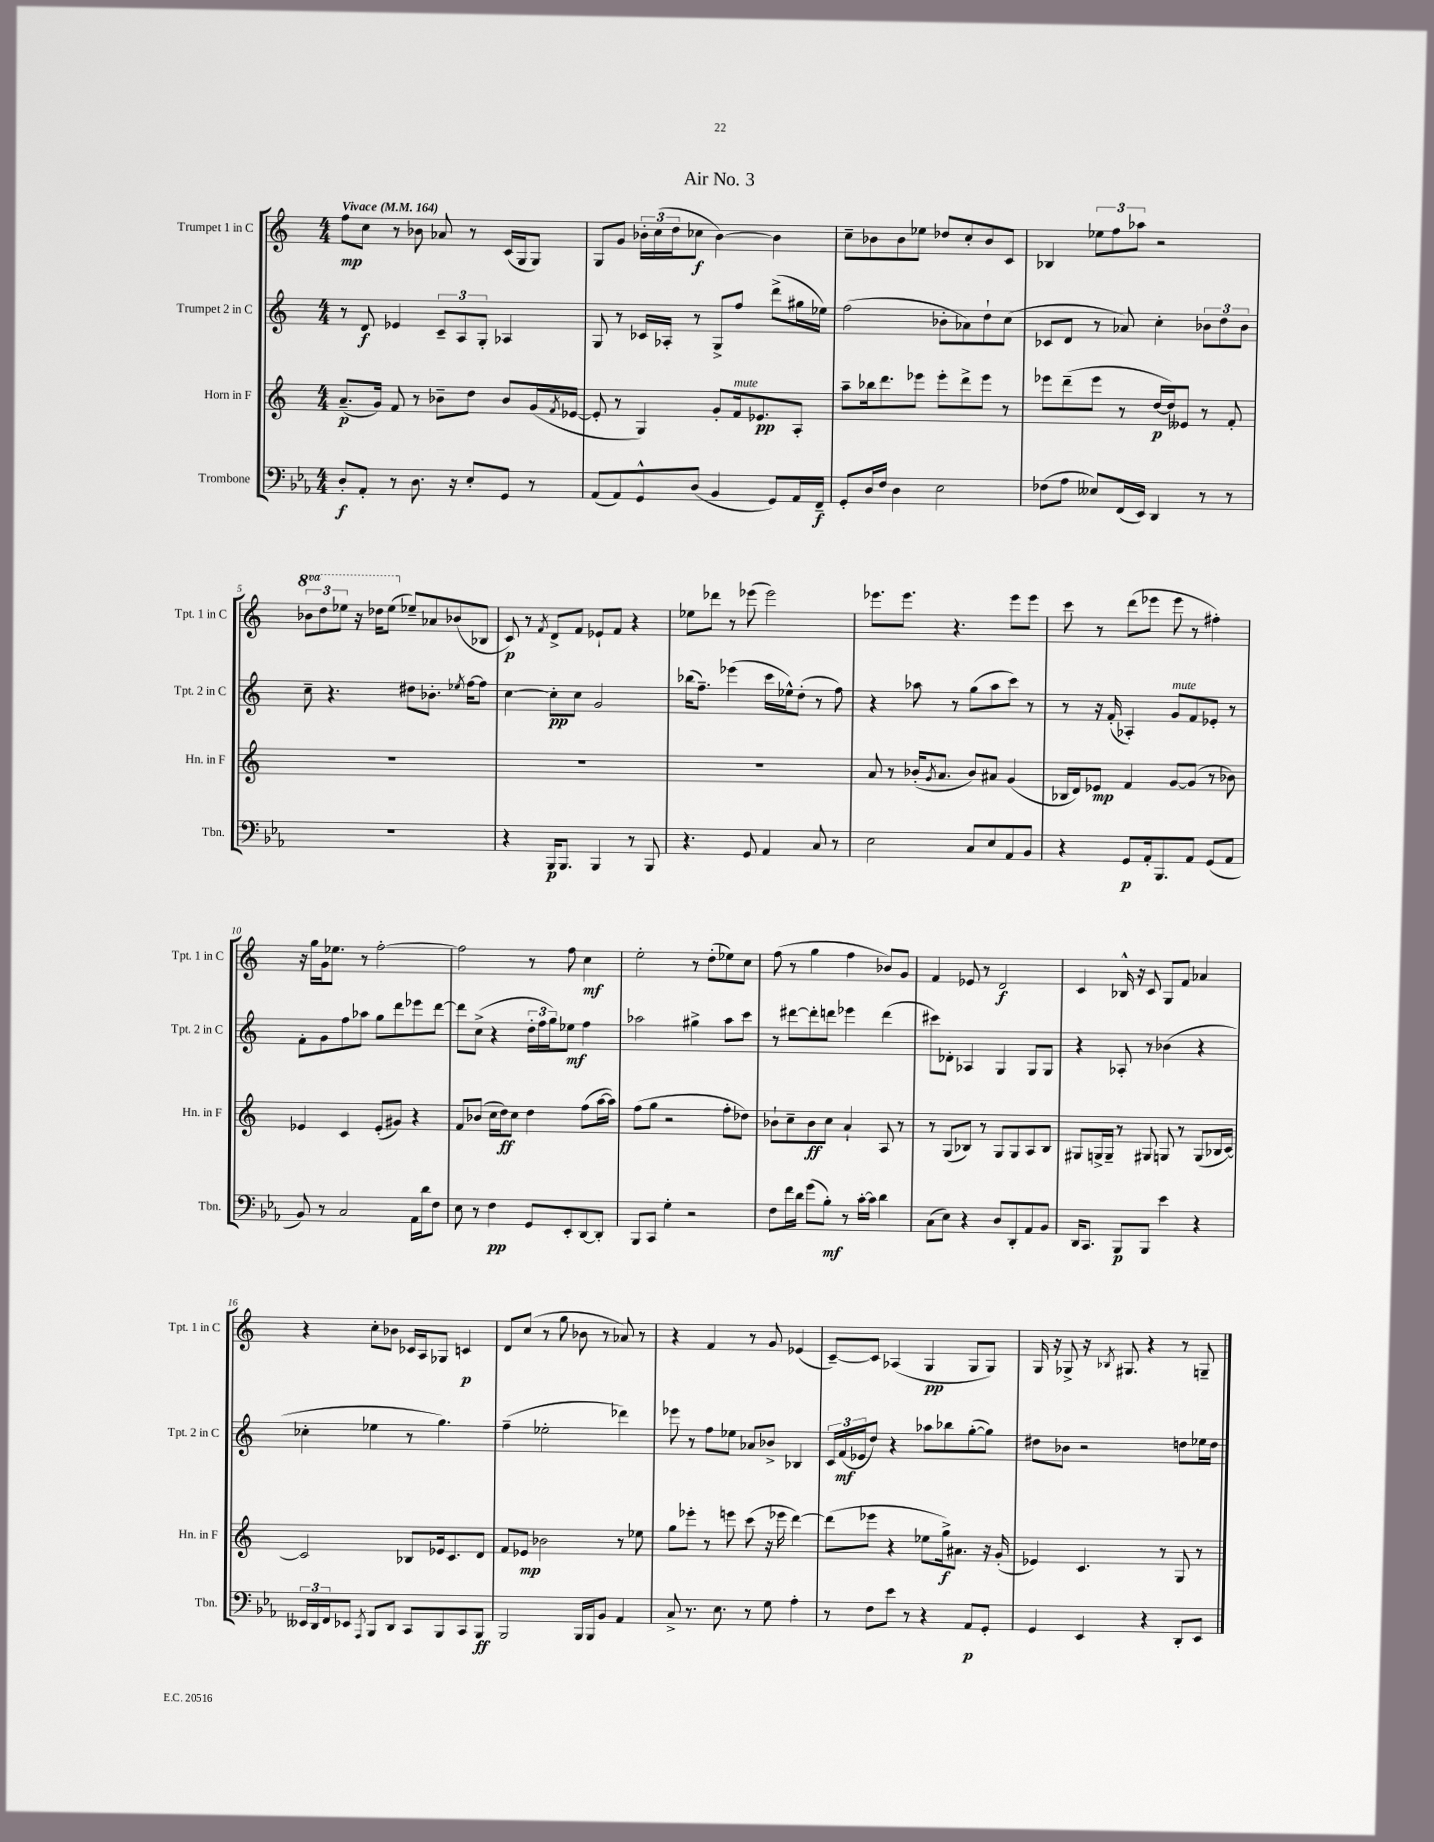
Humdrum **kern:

**kern	**dynam	**kern	**dynam	**kern	**dynam	**kern	**dynam
*part4	*part4	*part3	*part3	*part2	*part2	*part1	*part1
*staff4	*staff4	*staff3	*staff3	*staff2	*staff2	*staff1	*staff1
*I"Trombone	*	*I"Horn in F	*	*I"Trumpet 2 in C	*	*I"Trumpet 1 in C	*
*I'Tbn.	*	*I'Hn. in F	*	*I'Tpt. 2 in C	*	*I'Tpt. 1 in C	*
*clefF4	*	*clefG2	*	*clefG2	*	*clefG2	*
*k[b-e-a-]	*	*k[]	*	*k[]	*	*k[]	*
*M4/4	*	*M4/4	*	*M4/4	*	*M4/4	*
*MM164	*	*MM164	*	*MM164	*	*MM164	*
=1	=1	=1	=1	=1	=1	=1	=1
!	!	!	!	!	!	!LO:TX:a:B:t=Vivace	!
8D'/L	f	(8.a~/L	p	8r	.	8ff\L	mp
8AA-'/J	.	.	.	8d/	f	8cc\J	.
.	.	16g/Jk)	.	.	.	.	.
8r	.	8f/	.	4e-X/	.	8r	.
8.D\	.	8r	.	.	.	8b-X\	.
.	.	8b-X~\L	.	12c~/L	.	8a-X/	.
16r	.	.	.	.	.	.	.
.	.	.	.	12A/	.	.	.
8E-'/L	.	8dd\J	.	.	.	8r	.
.	.	.	.	12G'/J	.	.	.
8GG/J	.	8b-/L	.	4A-X/	.	(16c/LL	.
.	.	.	.	.	.	16G/J	.
8r	.	(16g/L	.	.	.	8G/J)	.
.	.	8qf/	.	.	.	.	.
.	.	[16e-X/JJ	.	.	.	.	.
=2	=2	=2	=2	=2	=2	=2	=2
(8AA-/L	.	8e-'/]	.	8G/	.	8G/L	.
8AA-/)	.	8r	.	8r	.	8g/J	.
8GG^^/	.	4G/)	.	16c-X/LL	.	24b-X'\LL	.
.	.	.	.	.	.	(24cc\	.
.	.	.	.	16A-X'/JJ	.	.	.
.	.	.	.	.	.	24dd\J	.
(8D/J	.	.	.	8r	.	8cc-X\J	f
4BB-/	.	8g'/L	.	8G^/L	.	[4b-\)	.
!	!	!LO:TX:a:i:t=mute	!	!	!	!	!
.	.	16f/k	.	8ff/J	.	.	.
.	.	8.e-X/	pp	.	.	.	.
8GG/L)	.	.	.	(8ddd^\L	.	4b-\]	.
16AA-/L	.	8A'/J	.	16gg#X\L	.	.	.
16FF~/JJ	f	.	.	16ee-X\JJ)	.	.	.
=3	=3	=3	=3	=3	=3	=3	=3
8GG'/L	.	8aa~\L	.	(2ff\	.	8cc~\L	.
16D/L	.	16bb-X\k	.	.	.	8b-X\	.
16F/JJ	.	8.ddd\	.	.	.	.	.
4D\	.	.	.	.	.	8b-\	.
.	.	8eee-X\J	.	.	.	8ee-X\J	.
2E-\	.	8eee-'\L	.	8b-X'\L	.	8dd-X/L	.
.	.	8ddd^\	.	8a-X\)	.	8cc'/	.
.	.	8eee-\J	.	8dd`\	.	8b-/	.
.	.	8r	.	(8cc\J	.	8c/J	.
=4	=4	=4	=4	=4	=4	=4	=4
(8F-X\L	.	8eee-X\L	.	8c-X/L	.	4B-X/	.
8A-\J	.	(8ddd~\	.	8d/J	.	.	.
8E--X/L)	.	8eee-\J	.	8r	.	12ee-X\L	.
.	.	.	.	.	.	12ff\	.
(16FF/L	.	8r	.	8a-X/)	.	.	.
.	.	.	.	.	.	12aa-X\J	.
16EE-/JJ)	.	.	.	.	.	.	.
4DD/	.	[16dd/LL	p	4cc'\	.	2r	.
.	.	16dd/J])	.	.	.	.	.
.	.	8e--X/J	.	.	.	.	.
8r	.	8r	.	12b-X\L	.	.	.
.	.	.	.	12dd\	.	.	.
8r	.	8f'/	.	.	.	.	.
.	.	.	.	12b-\J	.	.	.
!!LO:LB:g=z
=5	=5	=5	=5	=5	=5	=5	=5
*	*	*	*	*	*	*8va	*
1r	.	1r	.	8cc~\	.	12bb-X\L	.
.	.	.	.	.	.	12ddd\	.
.	.	.	.	4.r	.	.	.
.	.	.	.	.	.	12eee-X\J	.
.	.	.	.	.	.	16r	.
.	.	.	.	.	.	16ddd-X\KL	.
.	.	.	.	.	.	(8eee-\J	.
*	*	*	*	*	*	*X8va	*
.	.	.	.	8dd#X\L	.	8ee-X~/L)	.
.	.	.	.	8.b-X'\J	.	8a-X/	.
.	.	.	.	.	.	(8b-X/	.
.	.	.	.	8qee-X/	.	.	.
.	.	.	.	[16ff\KL	.	.	.
.	.	.	.	8ff\J]	.	8B-X/J	.
=6	=6	=6	=6	=6	=6	=6	=6
4r	.	1r	.	[4cc\	.	8c/)	p
.	.	.	.	.	.	8r	.
.	.	.	.	.	.	8qf/	.
16BBB-/KL	p	.	.	8cc'\L]	pp	8d^/L	.
8.BBB-/J	.	.	.	.	.	.	.
.	.	.	.	8cc\J	.	8f/J	.
4BBB-/	.	.	.	2g/	.	8e-X`/L	.
.	.	.	.	.	.	8f/J	.
8r	.	.	.	.	.	4r	.
8BBB-/	.	.	.	.	.	.	.
=7	=7	=7	=7	=7	=7	=7	=7
4.r	.	1r	.	(16bb-X\KL	.	8ee-X\L	.
.	.	.	.	8.ff~\J)	.	.	.
.	.	.	.	.	.	8ddd-X\J	.
.	.	.	.	(4eee-X\	.	8r	.
8GG/	.	.	.	.	.	(8eee-X\	.
4AA-/	.	.	.	16ccc\LL	.	2eee-\)	.
.	.	.	.	16ee-X^^\J)	.	.	.
.	.	.	.	(8dd'\J	.	.	.
8C/	.	.	.	8r	.	.	.
8r	.	.	.	8ff\)	.	.	.
=8	=8	=8	=8	=8	=8	=8	=8
2E-\	.	8a/	.	4r	.	8.eee-X\L	.
.	.	8r	.	.	.	.	.
.	.	.	.	.	.	8.eee-\J	.
.	.	(16b-X'/KL	.	8aa-X\	.	.	.
.	.	8qg/	.	.	.	.	.
.	.	8.a/J	.	.	.	.	.
.	.	.	.	8r	.	4.r	.
8C/L	.	8b-/L)	.	(8gg\L	.	.	.
8E-/	.	8a#X/J	.	8aa-\	.	.	.
8AA-/	.	(4g/	.	8ccc\J)	.	8eee-\L	.
8BB-/J	.	.	.	8r	.	8eee-\J	.
=9	=9	=9	=9	=9	=9	=9	=9
4r	.	16B-X/LL	.	8r	.	8ccc\	.
.	.	16d/J)	.	.	.	.	.
.	.	8e-X/J	mp	16r	.	8r	.
.	.	.	.	(16f'/	.	.	.
8GG/L	p	4f/	.	4A-X'/)	.	(8ddd\L	.
16AA-'/k	.	.	.	.	.	8eee-X\J	.
8.BBB-/	.	.	.	.	.	.	.
!	!	!	!	!LO:TX:a:i:t=mute	!	!	!
.	.	[8g/L	.	8g/L	.	8eee-\	.
8AA-/J	.	(8g/J]	.	8f/	.	8r	.
(8GG/L	.	8r	.	8e-X'/J	.	4ff#X'\)	.
8AA-/J	.	8b-X\)	.	8r	.	.	.
!!LO:LB:g=z
=10	=10	=10	=10	=10	=10	=10	=10
8BB-/)	.	4e-X/	.	8f'\L	.	16r	.
.	.	.	.	.	.	16gg\LL	.
8r	.	.	.	8g\	.	16g\J	.
.	.	.	.	.	.	8.ee-X\J	.
2C/	.	4c/	.	8ff\	.	.	.
.	.	.	.	8aa-X\J	.	8r	.
.	.	(8e-'/L	.	8gg\L	.	[2ff'\	.
.	.	8g#X/J)	.	8ddd\	.	.	.
16AA-\LL	.	4r	.	8eee-X\	.	.	.
16d\J	.	.	.	.	.	.	.
8F\J	.	.	.	[8ddd\J	.	.	.
=11	=11	=11	=11	=11	=11	=11	=11
8E-\	.	8f/L	.	8ddd\L]	.	2ff\]	.
8r	.	(8b-X/J	.	(8cc^\J	.	.	.
4F\	pp	16cc\LL	.	4r	.	.	.
.	.	16dd\J)	ff	.	.	.	.
.	.	8cc\J	.	.	.	.	.
8GG/L	.	4dd\	.	24dd'\LL	.	8r	.
.	.	.	.	24ff\	.	.	.
.	.	.	.	24gg\J)	.	.	.
8EE-'/	.	.	.	8ee-X\J	mf	8ff\	.
[8DD/	.	(8ff\L	.	4ff\	.	4cc\	mf
8DD'/J]	.	[16aa\L	.	.	.	.	.
.	.	16aa\JJ])	.	.	.	.	.
=12	=12	=12	=12	=12	=12	=12	=12
8BBB-/L	.	(8ff\L	.	2aa-X\	.	2ee'\	.
8CC/J	.	8gg\J	.	.	.	.	.
4G'\	.	2r	.	.	.	.	.
2r	.	.	.	4gg#X^\	.	8r	.
.	.	.	.	.	.	(8dd'\L	.
.	.	8ff'\L	.	8aa-\L	.	8ee-X\)	.
.	.	8dd-X\J)	.	8ccc\J	.	8cc\J	.
=13	=13	=13	=13	=13	=13	=13	=13
8F\L	.	8b-X`\L	.	8r	.	(8ff\	.
16f\L	.	8cc~\	.	[8ddd#X\L	.	8r	.
16d\JJ	.	.	.	.	.	.	.
(8g\L	.	8b-\	ff	8ddd#'\]	.	4gg\	.
8B-'\J)	mf	8cc\J	.	8dddn\J	.	.	.
8r	.	4a`/	.	4eee-X\	.	4ff\	.
[16c'\LL	.	.	.	.	.	.	.
16c\JJ]	.	.	.	.	.	.	.
4d\	.	8A/	.	(4ddd\	.	8b-X/L)	.
.	.	8r	.	.	.	8g/J	.
=14	=14	=14	=14	=14	=14	=14	=14
(8C\L	.	8r	.	8ccc#X\L)	.	4f/	.
8E-\J)	.	(8G/L	.	8d-X'\J	.	.	.
4r	.	8B-X/J)	.	4A-X/	.	8e-X/	.
.	.	8r	.	.	.	8r	.
8D/L	.	8G/L	.	4G/	.	2d/	f
8DD'/	.	8G/	.	.	.	.	.
8AA-/	.	8A/	.	8G/L	.	.	.
8BB-/J	.	8B-/J	.	8G/J	.	.	.
=15	=15	=15	=15	=15	=15	=15	=15
16DD/KL	.	8G#X/L	.	4r	.	4c/	.
8.CC/J	.	.	.	.	.	.	.
.	.	16Gn^/L	.	.	.	.	.
.	.	16G~/JJ	.	.	.	.	.
8BBB-/L	p	8r	.	8A-X'/	.	16B-X^^/	.
.	.	.	.	.	.	16r	.
8BBB-/J	.	8G#X/	.	8r	.	8c/	.
4e-\	.	8Gn/	.	(4b-X\	.	8G/L	.
.	.	8r	.	.	.	8f/J	.
4r	.	(8G/L	.	4r	.	4a-X/	.
.	.	16B-X/L	.	.	.	.	.
.	.	[16c/JJ)	.	.	.	.	.
!!LO:LB:g=z
=16	=16	=16	=16	=16	=16	=16	=16
24EE--X/LL	.	2c/]	.	4cc-X'\	.	4r	.
24DD/	.	.	.	.	.	.	.
24FF/J	.	.	.	.	.	.	.
8EE-X/J	.	.	.	.	.	.	.
8qAAA-/	.	.	.	.	.	.	.
8BBB-/L	.	.	.	4ee-X\	.	8cc'\L	.
8DD/J	.	.	.	.	.	8b-X\J	.
8CC/L	.	8B-X/L	.	8r	.	16c-X/LL	.
.	.	.	.	.	.	16A/J	.
8BBB-/	.	16e-X/k	.	4.gg\)	.	8G-X/J	.
.	.	8.c/	.	.	.	.	.
8CC/	.	.	.	.	.	4cn/	p
8BBB-/J	ff	8d/J	.	.	.	.	.
=17	=17	=17	=17	=17	=17	=17	=17
2BBB-/	.	8f/L	.	(4ff~\	.	8d/L	.
.	.	8e-X/J	mp	.	.	(8cc/J	.
.	.	2b-X\	.	2ee-X'\	.	8r	.
.	.	.	.	.	.	8gg\	.
16BBB-/LL	.	.	.	.	.	8b-X\	.
16BBB-/J	.	.	.	.	.	.	.
8BB-/J	.	.	.	.	.	8r	.
4AA-/	.	8r	.	4ddd-X\)	.	8a-X/)	.
.	.	8ee-X\	.	.	.	8r	.
=18	=18	=18	=18	=18	=18	=18	=18
8C^/	.	8gg\L	.	8eee-X\	.	4r	.
8.r	.	8eee-X'\J	.	8r	.	.	.
.	.	8r	.	8ff\L	.	4f/	.
8.E-\	.	.	.	.	.	.	.
.	.	8eeen\	.	8ee-X\J	.	.	.
8r	.	(8ccc\	.	8a-X/L	.	8r	.
8G\	.	16r	.	8b-X^/J	.	8g/	.
.	.	16eee-X\	.	.	.	.	.
4A-'\	.	[4ddd\)	.	4B-X/	.	(4e-X/	.
=19	=19	=19	=19	=19	=19	=19	=19
8r	.	(8ddd\L]	.	24c/LL	.	[8c~/L)	.
.	.	.	.	(24f/	mf	.	.
.	.	.	.	24e-X/J	.	.	.
8F\L	.	8eee-X\J	.	8dd/J)	.	8c/J]	.
8e-\J	.	4r	.	4r	.	(4A-X/	.
8r	.	.	.	.	.	.	.
4r	.	8ee-X\L	.	8aa-X\L	.	4G/	pp
.	.	16gg^\k)	f	8bb-X\	.	.	.
.	.	8.a#X\J	.	.	.	.	.
8AA-/L	p	.	.	([8gg'\	.	8G/L	.
8GG'/J	.	16r	.	8gg\J])	.	8G/J)	.
.	.	(16g'/	.	.	.	.	.
=20	=20	=20	=20	=20	=20	=20	=20
4GG/	.	4e-X/)	.	8dd#X\L	.	16G/	.
.	.	.	.	.	.	16r	.
.	.	.	.	8b-X\J	.	8G-X^/	.
4EE-/	.	4.c/	.	2r	.	16r	.
.	.	.	.	.	.	8qB-X/	.
.	.	.	.	.	.	8.G#X/	.
4r	.	.	.	.	.	4r	.
.	.	8r	.	.	.	.	.
8DD'/L	.	8G/	.	8ddn\L	.	8r	.
8EE-/J	.	8r	.	16ee-X\L	.	8Gn~/	.
.	.	.	.	16dd\JJ	.	.	.
==	==	==	==	==	==	==	==
*-	*-	*-	*-	*-	*-	*-	*-
